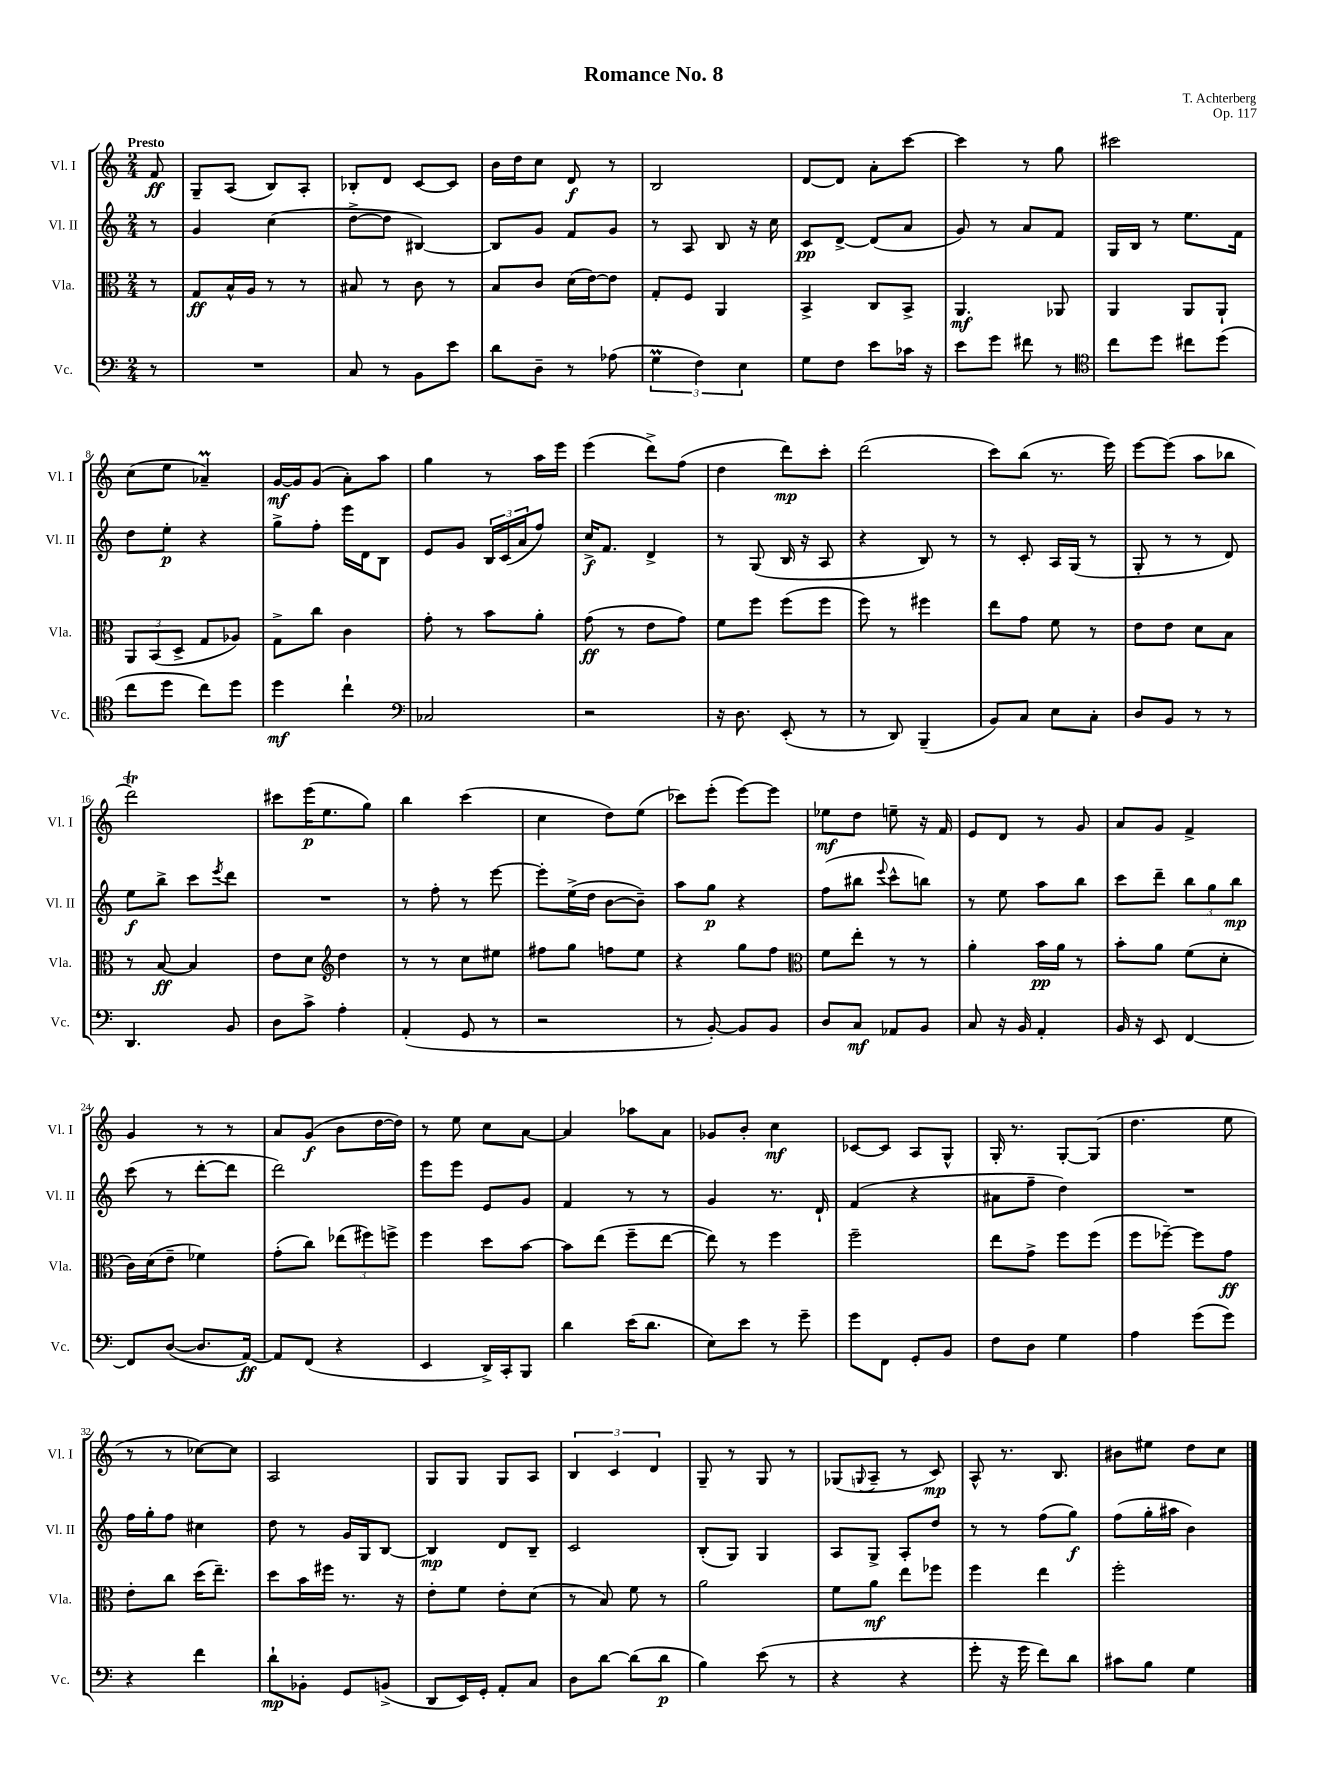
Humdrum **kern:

**kern	**dynam	**kern	**dynam	**kern	**dynam	**kern	**dynam
*part4	*part4	*part3	*part3	*part2	*part2	*part1	*part1
*staff4	*staff4	*staff3	*staff3	*staff2	*staff2	*staff1	*staff1
*I"Vc.	*	*I"Vla.	*	*I"Vl. II	*	*I"Vl. I	*
*I'Vc.	*	*I'Vla.	*	*I'Vl. II	*	*I'Vl. I	*
*clefF4	*	*clefC3	*	*clefG2	*	*clefG2	*
*k[]	*	*k[]	*	*k[]	*	*k[]	*
*M2/4	*	*M2/4	*	*M2/4	*	*M2/4	*
=	=	=	=	=	=	=	=
!	!	!	!	!	!	!LO:TX:a:B:t=Presto	!
8r	.	8r	.	8r	.	8f/	ff
=1	=1	=1	=1	=1	=1	=1	=1
2r	.	8G/L	ff	4g/	.	8G~/L	.
.	.	16B^^/L	.	.	.	(8A/J	.
.	.	16A/JJ	.	.	.	.	.
.	.	8r	.	(4cc\	.	8B/L)	.
.	.	8r	.	.	.	8A'/J	.
=2	=2	=2	=2	=2	=2	=2	=2
8C/	.	8B#X/	.	[8dd^\L	.	8B-X'/L	.
8r	.	8r	.	8dd\J]	.	8d/J	.
8BB\L	.	8c\	.	[4B#X/)	.	[8c/L	.
8e\J	.	8r	.	.	.	8c/J]	.
=3	=3	=3	=3	=3	=3	=3	=3
8d\L	.	8B/L	.	8B#/L]	.	16b\LL	.
.	.	.	.	.	.	16dd\J	.
8D~\J	.	8c/J	.	8g/J	.	8cc\J	.
8r	.	(16d\LL	.	8f/L	.	8d/	f
.	.	[16e\J)	.	.	.	.	.
(8A-X\	.	8e\J]	.	8g/J	.	8r	.
=4	=4	=4	=4	=4	=4	=4	=4
6GM\	.	8G'/L	.	8r	.	2B/	.
.	.	8F/J	.	8A/	.	.	.
6F\)	.	.	.	.	.	.	.
.	.	4AA/	.	8B/	.	.	.
6E\	.	.	.	.	.	.	.
.	.	.	.	16r	.	.	.
.	.	.	.	16cc\	.	.	.
=5	=5	=5	=5	=5	=5	=5	=5
8G\L	.	4BB^/	.	8c/L	pp	[8d/L	.
8F\J	.	.	.	[8d^/J	.	8d/J]	.
8e\L	.	8C/L	.	(8d/L]	.	8a'\L	.
16c-X\Jk	.	8BB^/J	.	8a/J	.	[8ccc\J	.
16r	.	.	.	.	.	.	.
=6	=6	=6	=6	=6	=6	=6	=6
8e\L	.	4.AA/	mf	8g/)	.	4ccc\]	.
8g\J	.	.	.	8r	.	.	.
8f#X\	.	.	.	8a/L	.	8r	.
8r	.	8AA-X/	.	8f/J	.	8gg\	.
=7	=7	=7	=7	=7	=7	=7	=7
*clefC4	*	*	*	*	*	*	*
8cc\L	.	4AA/	.	16G/LL	.	2ccc#X\	.
.	.	.	.	16B/JJ	.	.	.
8dd\J	.	.	.	8r	.	.	.
8cc#X\L	.	8AA/L	.	8.ee\L	.	.	.
(8dd\J	.	8AA`/J	.	.	.	.	.
.	.	.	.	16f\Jk	.	.	.
!!LO:LB:g=z
=8	=8	=8	=8	=8	=8	=8	=8
8cc\L	.	12AA/L	.	8dd\L	.	(8cc\L	.
.	.	(12BB/	.	.	.	.	.
8dd\J	.	.	.	8ee'\J	p	8ee\J	.
.	.	12D^/J	.	.	.	.	.
8cc\L)	.	8G/L	.	4r	.	4a-XM~/)	.
8dd\J	.	8A-X/J)	.	.	.	.	.
=9	=9	=9	=9	=9	=9	=9	=9
4dd\	mf	8G^\L	.	8gg^\L	.	[16g/LL	mf
.	.	.	.	.	.	16g/J]	.
.	.	8cc\J	.	8ff'\J	.	(8g/J	.
4cc`\	.	4c\	.	16eee\LL	.	8a'\L)	.
.	.	.	.	16d\J	.	.	.
.	.	.	.	8B\J	.	8aa\J	.
=10	=10	=10	=10	=10	=10	=10	=10
*clefF4	*	*	*	*	*	*	*
2C-X/	.	8g'\	.	8e/L	.	4gg\	.
.	.	8r	.	8g/J	.	.	.
.	.	8b\L	.	24B/LL	.	8r	.
.	.	.	.	(24c/	.	.	.
.	.	.	.	24a/J	.	.	.
.	.	8a'\J	.	8ff/J)	.	16aa\LL	.
.	.	.	.	.	.	16eee\JJ	.
=11	=11	=11	=11	=11	=11	=11	=11
2r	.	(8g\	ff	16cc^/KL	f	(4eee\	.
.	.	.	.	8.f/J	.	.	.
.	.	8r	.	.	.	.	.
.	.	8e\L	.	4d^/	.	8ddd^\L)	.
.	.	8g\J)	.	.	.	(8ff\J	.
=12	=12	=12	=12	=12	=12	=12	=12
16r	.	8f\L	.	8r	.	4dd\	.
8.D\	.	.	.	.	.	.	.
.	.	8ff\J	.	(8G/	.	.	.
(8EE'/	.	(8ff\L	.	16B/	.	8ddd\L)	mp
.	.	.	.	16r	.	.	.
8r	.	8ff\J	.	8A/	.	8ccc'\J	.
=13	=13	=13	=13	=13	=13	=13	=13
8r	.	8ff\)	.	4r	.	(2ddd\	.
8DD/)	.	8r	.	.	.	.	.
(4BBB~/	.	4ff#X\	.	8B/)	.	.	.
.	.	.	.	8r	.	.	.
=14	=14	=14	=14	=14	=14	=14	=14
8BB/L)	.	8ee\L	.	8r	.	8ccc\L)	.
8C/J	.	8g\J	.	8c'/	.	(8bb\J	.
8E\L	.	8f\	.	16A/LL	.	8.r	.
.	.	.	.	(16G/JJ	.	.	.
8C'\J	.	8r	.	8r	.	.	.
.	.	.	.	.	.	16eee\)	.
=15	=15	=15	=15	=15	=15	=15	=15
8D/L	.	8e\L	.	8G'/	.	[8eee\L	.
8BB/J	.	8e\J	.	8r	.	(8eee\J]	.
8r	.	8d\L	.	8r	.	8aa\L	.
8r	.	8B\J	.	8d/)	.	8bb-X\J	.
!!LO:LB:g=z
=16	=16	=16	=16	=16	=16	=16	=16
4.DD/	.	8r	.	8ee\L	f	2dddT\)	.
.	.	[8B/	ff	8bb^\J	.	.	.
.	.	4B/]	.	8ccc\L	.	.	.
.	.	.	.	8qeee/	.	.	.
8BB/	.	.	.	8ddd\J	.	.	.
=17	=17	=17	=17	=17	=17	=17	=17
8D\L	.	8e\L	.	2r	.	8ccc#X\L	.
8c^\J	.	8d\J	.	.	.	(16eee\K	p
.	.	.	.	.	.	8.ee\	.
*	*	*clefG2	*	*	*	*	*
4A'\	.	4dd\	.	.	.	.	.
.	.	.	.	.	.	8gg\J)	.
=18	=18	=18	=18	=18	=18	=18	=18
(4AA'/	.	8r	.	8r	.	4bb\	.
.	.	8r	.	8ff'\	.	.	.
8GG/	.	8cc\L	.	8r	.	(4ccc\	.
8r	.	8ee#X\J	.	[8eee\	.	.	.
=19	=19	=19	=19	=19	=19	=19	=19
2r	.	8ff#X\L	.	8eee'\L]	.	4cc\	.
.	.	8gg\J	.	(16ee^\L	.	.	.
.	.	.	.	16dd\JJ	.	.	.
.	.	8ffn\L	.	[8b\L	.	8dd\L)	.
.	.	8ee\J	.	8b~\J])	.	(8ee\J	.
=20	=20	=20	=20	=20	=20	=20	=20
8r	.	4r	.	8aa\L	.	8ccc-X\L)	.
[8BB'/)	.	.	.	8gg\J	p	(8eee'\J	.
8BB/L]	.	8gg\L	.	4r	.	[8eee\L)	.
8BB/J	.	8ff\J	.	.	.	8eee\J]	.
=21	=21	=21	=21	=21	=21	=21	=21
*	*	*clefC3	*	*	*	*	*
8D/L	.	8f\L	.	(8ff\L	.	8ee-X\L	mf
8C/J	mf	8ee'\J	.	8bb#X\J	.	8dd\J	.
.	.	.	.	8qqeee/	.	.	.
8AA-X/L	.	8r	.	8ccc^^\L	.	8een~\	.
8BB/J	.	8r	.	8bbn\J)	.	16r	.
.	.	.	.	.	.	16f/	.
=22	=22	=22	=22	=22	=22	=22	=22
8C/	.	4a'\	.	8r	.	8e/L	.
16r	.	.	.	8ee\	.	8d/J	.
16BB/	.	.	.	.	.	.	.
4AA'/	.	16b\LL	pp	8aa\L	.	8r	.
.	.	16a\JJ	.	.	.	.	.
.	.	8r	.	8bb\J	.	8g/	.
=23	=23	=23	=23	=23	=23	=23	=23
16BB/	.	8b'\L	.	8ccc\L	.	8a/L	.
16r	.	.	.	.	.	.	.
8EE/	.	8a\J	.	8ddd~\J	.	8g/J	.
[4FF/	.	(8f\L	.	12bb\L	.	4f^/	.
.	.	.	.	12gg\	.	.	.
.	.	8d'\J	.	.	.	.	.
.	.	.	.	12bb\J	mp	.	.
!!LO:LB:g=z
=24	=24	=24	=24	=24	=24	=24	=24
8FF/L]	.	16c\LL)	.	(8ccc\	.	4g/	.
.	.	(16d\J	.	.	.	.	.
([8D/J	.	8e~\J	.	8r	.	.	.
8.D/L]	.	4f-X\)	.	[8ddd'\L	.	8r	.
.	.	.	.	8ddd\J]	.	8r	.
[16AA/Jk)	ff	.	.	.	.	.	.
=25	=25	=25	=25	=25	=25	=25	=25
8AA/L]	.	(8g'\L	.	2ddd\)	.	8a/L	.
(8FF/J	.	8cc\J)	.	.	.	(8g/J	f
4r	.	(12ee-X\L	.	.	.	8b\L	.
.	.	12ff#X\)	.	.	.	.	.
.	.	.	.	.	.	[16dd\L	.
.	.	12ffn^\J	.	.	.	.	.
.	.	.	.	.	.	16dd\JJ])	.
=26	=26	=26	=26	=26	=26	=26	=26
4EE/	.	4ff\	.	8eee\L	.	8r	.
.	.	.	.	8eee\J	.	8ee\	.
16DD^/LL)	.	8dd\L	.	8e/L	.	8cc\L	.
16CC'/J	.	.	.	.	.	.	.
8BBB/J	.	[8b\J	.	8g/J	.	[8a\J	.
=27	=27	=27	=27	=27	=27	=27	=27
4d\	.	8b\L]	.	4f/	.	4a/]	.
.	.	(8ee\J	.	.	.	.	.
(16e\KL	.	8ff~\L	.	8r	.	8aa-X\L	.
8.d\J	.	.	.	.	.	.	.
.	.	[8ee\J	.	8r	.	8a\J	.
=28	=28	=28	=28	=28	=28	=28	=28
8E\L)	.	8ee\])	.	4g/	.	8g-X/L	.
8e\J	.	8r	.	.	.	8b'/J	.
8r	.	4ff\	.	8.r	.	4cc\	mf
8g~\	.	.	.	.	.	.	.
.	.	.	.	16d`/	.	.	.
=29	=29	=29	=29	=29	=29	=29	=29
8g\L	.	2ff~\	.	(4f/	.	[8c-X/L	.
8FF\J	.	.	.	.	.	8c-/J]	.
8GG'/L	.	.	.	4r	.	8A/L	.
8BB/J	.	.	.	.	.	8G^^/J	.
=30	=30	=30	=30	=30	=30	=30	=30
8F\L	.	8ee\L	.	8a#X\L	.	16G'/	.
.	.	.	.	.	.	8.r	.
8D\J	.	8g^\J	.	8ff~\J	.	.	.
4G\	.	8ff\L	.	4dd\)	.	[8G'/L	.
.	.	(8ff\J	.	.	.	(8G/J]	.
=31	=31	=31	=31	=31	=31	=31	=31
4A\	.	8ff\L	.	2r	.	4.dd\	.
.	.	[8ff-X~\J)	.	.	.	.	.
(8g\L	.	8ff-\L]	.	.	.	.	.
8g\J)	.	8g\J	ff	.	.	8ee\	.
!!LO:LB:g=z
=32	=32	=32	=32	=32	=32	=32	=32
4r	.	8e'\L	.	16ff\LL	.	8r	.
.	.	.	.	16gg'\J	.	.	.
.	.	8cc\J	.	8ff\J	.	8r	.
4f\	.	(16dd\KL	.	4cc#X\	.	[8cc-X\L)	.
.	.	8.ee~\J)	.	.	.	.	.
.	.	.	.	.	.	8cc-\J]	.
=33	=33	=33	=33	=33	=33	=33	=33
8d`\L	mp	8dd\L	.	8dd\	.	2A/	.
8BB-X'\J	.	16b\L	.	8r	.	.	.
.	.	16ff#X\JJ	.	.	.	.	.
8GG/L	.	8.r	.	16g/LL	.	.	.
.	.	.	.	16G/J	.	.	.
(8BBn^/J	.	.	.	[8B/J	.	.	.
.	.	16r	.	.	.	.	.
=34	=34	=34	=34	=34	=34	=34	=34
8DD/L	.	8e'\L	.	4B/]	mp	8G/L	.
16EE/L)	.	8f\J	.	.	.	8G/J	.
16GG'/JJ	.	.	.	.	.	.	.
8AA'/L	.	8e'\L	.	8d/L	.	8G/L	.
8C/J	.	(8d\J	.	8B~/J	.	8A/J	.
=35	=35	=35	=35	=35	=35	=35	=35
8D\L	.	8r	.	2c/	.	6B/	.
[8d\J	.	8B/)	.	.	.	.	.
.	.	.	.	.	.	6c/	.
(8d\L]	.	8f\	.	.	.	.	.
.	.	.	.	.	.	6d/	.
8d\J	p	8r	.	.	.	.	.
=36	=36	=36	=36	=36	=36	=36	=36
4B\)	.	2a\	.	(8B'/L	.	8G~/	.
.	.	.	.	8G/J)	.	8r	.
(8e\	.	.	.	4G/	.	8G/	.
8r	.	.	.	.	.	8r	.
=37	=37	=37	=37	=37	=37	=37	=37
4r	.	8f\L	.	8A/L	.	(8G-X/L	.
.	.	.	.	.	.	8qqGn/	.
.	.	8a\J	mf	8G^/J	.	8A~/J	.
4r	.	8ee\L	.	8A'/L	.	8r	.
.	.	8ff-X\J	.	8dd/J	.	8c/)	mp
=38	=38	=38	=38	=38	=38	=38	=38
8g'\	.	4ff\	.	8r	.	8A^^/	.
16r	.	.	.	8r	.	8.r	.
16g\	.	.	.	.	.	.	.
8f\L)	.	4ee\	.	(8ff\L	.	.	.
.	.	.	.	.	.	8.B/	.
8d\J	.	.	.	8gg\J)	f	.	.
=39	=39	=39	=39	=39	=39	=39	=39
8c#X\L	.	2ff'\	.	(8ff\L	.	8b#X\L	.
8B\J	.	.	.	16gg'\L	.	8ee#X\J	.
.	.	.	.	16aa#X\JJ	.	.	.
4G\	.	.	.	4b\)	.	8dd\L	.
.	.	.	.	.	.	8cc\J	.
==	==	==	==	==	==	==	==
*-	*-	*-	*-	*-	*-	*-	*-
